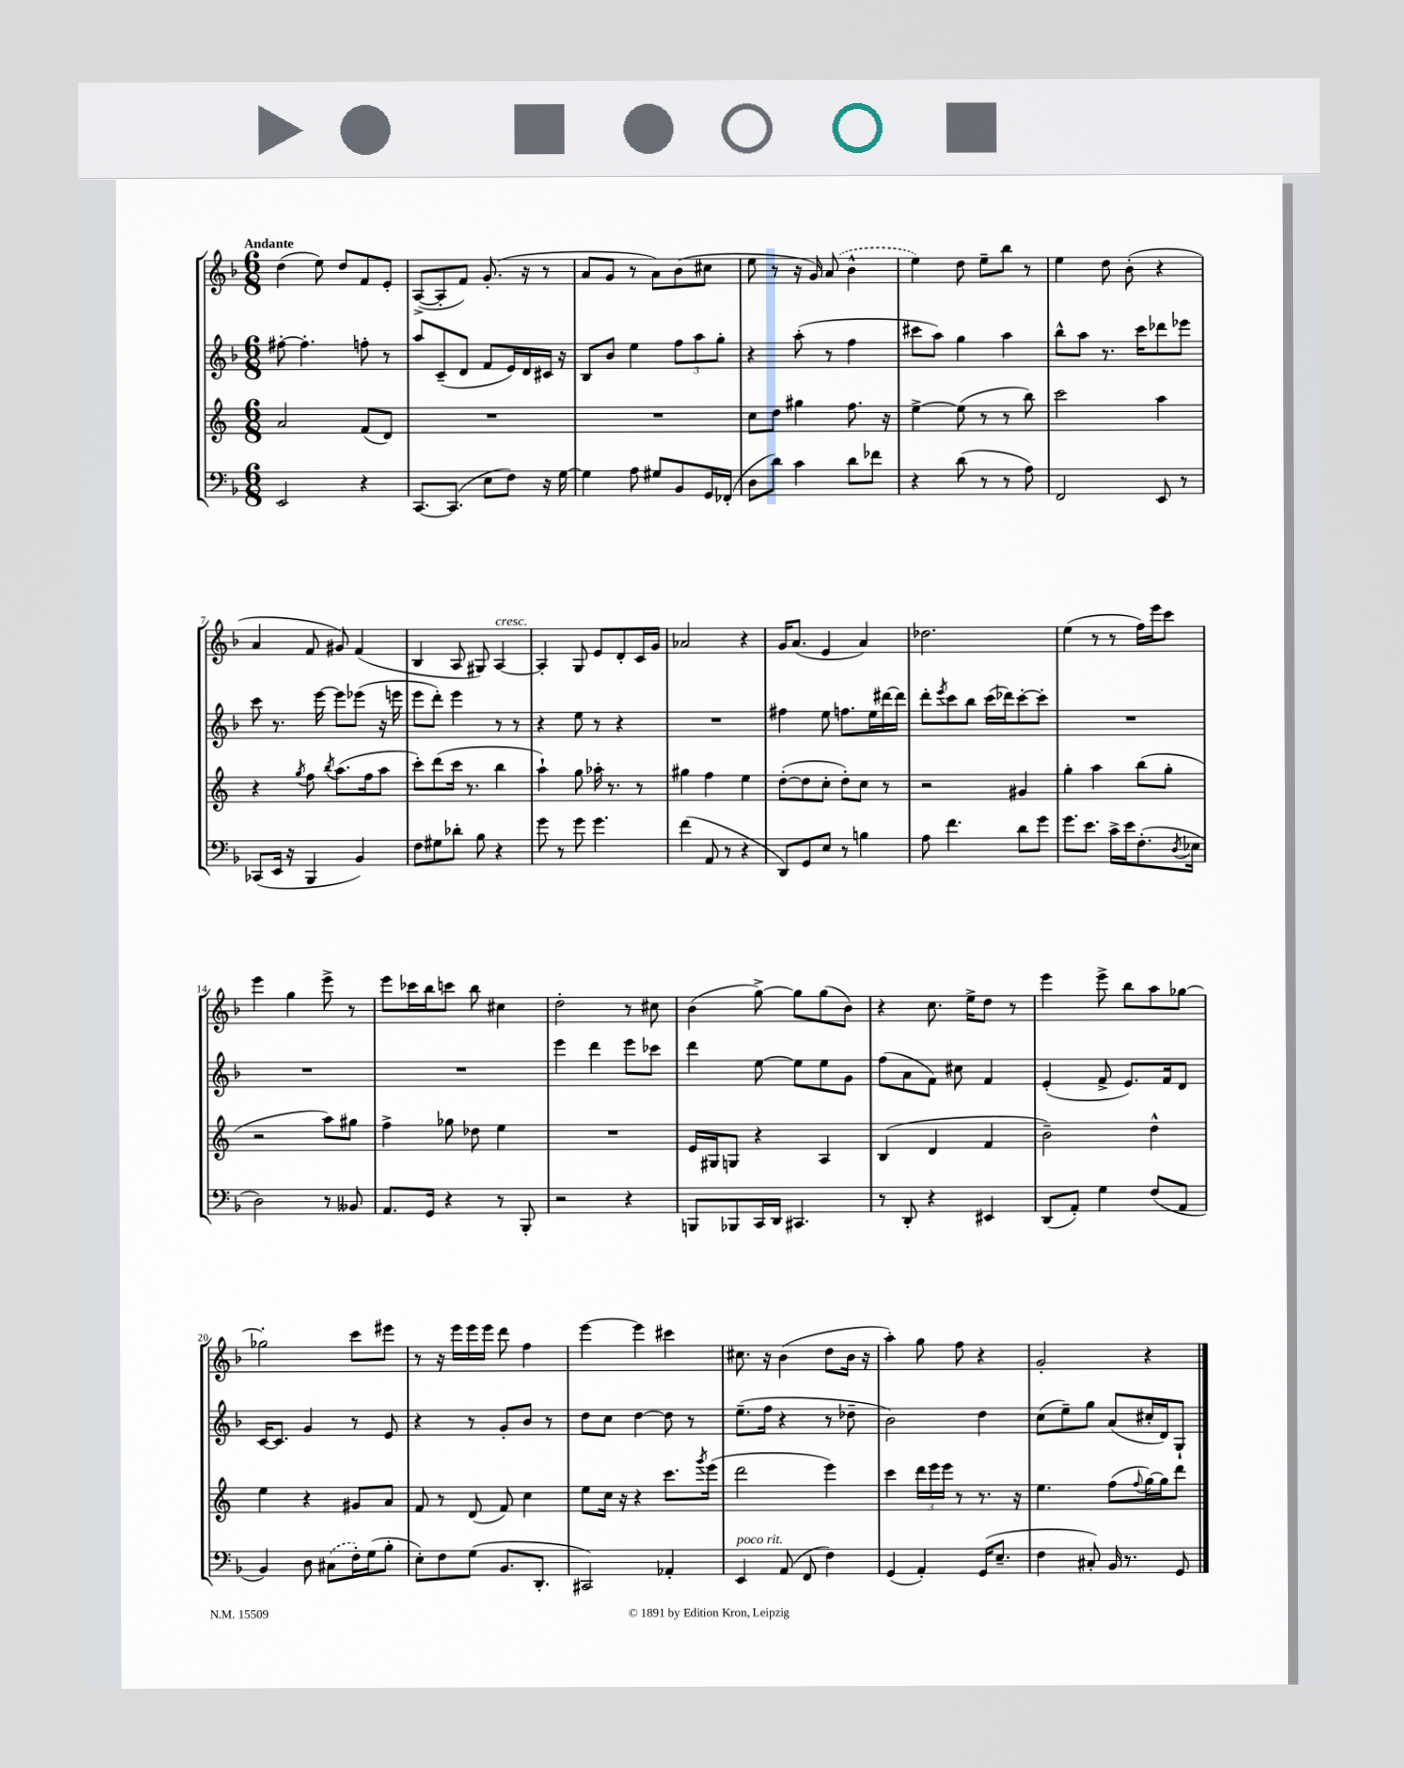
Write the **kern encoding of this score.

**kern	**kern	**kern	**kern
*part4	*part3	*part2	*part1
*staff4	*staff3	*staff2	*staff1
*clefF4	*clefG2	*clefG2	*clefG2
*k[b-]	*k[]	*k[b-]	*k[b-]
*M6/8	*M6/8	*M6/8	*M6/8
=1	=1	=1	=1
!	!	!	!LO:TX:a:B:t=Andante
2EE/	2a/	[8ff#X'\	(4dd\
.	.	4.ff#'\]	.
.	.	.	8ee\)
.	.	.	8dd/L
4r	(8f/L	8ffn'\	8f/
.	8d/J)	8r	8e'/J
=2	=2	=2	=2
[8.CC/L	2.r	8aa/L	([8A^/L
.	.	(8c~/	8A'/]
(8.CC/J]	.	.	.
.	.	8d/J	8f/J)
8E\L	.	8f/L	(8.g'/
8F\J)	.	16e/L)	.
.	.	16d/	16r
16r	.	16c#X/JJ	8r
[16G\	.	16r	.
=3	=3	=3	=3
4G\]	2.r	8B-/L	8a/L
.	.	8b-/J	8g/J
8A\	.	4ee\	8r
8G#X/L	.	.	8a\L)
8BB-/	.	12ff\L	(8b-\
.	.	12aa\	.
16GG/L	.	.	8cc#X\J
.	.	12gg'\J	.
(16FF-X'/JJ	.	.	.
=4	=4	=4	=4
8D\L	8cc\L	4r	8ee\
8d\J)	8dd\J	.	8r
4c\	4gg#X\	(8aa'\	16r
.	.	.	16g/)
.	.	8r	(8a/
8d\L	8.ff\	4ff\	4b-^^\
8f-X\J	.	.	.
.	16r	.	.
=5	=5	=5	=5
4r	[4ee^\	8ccc#X\L	4ee\)
.	.	8aa\J)	.
(8d\	(8ee\]	4gg\	8dd\
8r	8r	.	8ee~\L
8r	8r	4aa\	8bb-\J
8A\)	8bb\)	.	8r
=6	=6	=6	=6
2FF/	2ccc\	8bb-^^\L	4ee\
.	.	8aa\J	.
.	.	8.r	8dd\
.	.	.	(8b-'\
.	.	16ccc\KL	.
8EE/	4aa\	8ddd-X\	4r
8r	.	8eee-X\J	.
!!LO:LB:g=z
=7	=7	=7	=7
(8CC-X/L	4r	8ccc\	4a/
16EE/Jk	.	8.r	.
16r	.	.	.
.	8qgg/	.	.
4BBB-/	8ff\	.	8f/
.	.	[16eee\	.
.	8qbb/	.	.
.	(8.aa\L	8eee\L]	8g#X/)
4BB-/)	.	(8eee-X\J	(4f/
.	16ff\k	.	.
.	8aa\J	16r	.
.	.	16eeen\	.
=8	=8	=8	=8
8F\L	8ccc'\L)	8eee\L	4B-/
8G#X\	(8ddd\	8ddd'\J)	.
8d-X'\J	16ccc\Jk	4eee\	8A/
.	8.r	.	.
8B-\	.	.	8G#X/)
!	!	!	!LO:TX:a:i:t=cresc.
4r	4bb\	8r	[4A/
.	.	8r	.
=9	=9	=9	=9
8g\	4aa`\)	4r	4A'/]
8r	.	.	.
8g\	8gg\	8ee\	8G/
4.g\	16aa-X'\	8r	8e/L
.	8.r	.	.
.	.	4r	8d'/
.	8r	.	16c/L
.	.	.	16g/JJ
=10	=10	=10	=10
(4f\	4gg#X\	2.r	2a-X/
8AA/	4ff\	.	.
8r	.	.	.
4r	4ee\	.	4r
=11	=11	=11	=11
8DD/L)	([8dd'\L	4ff#X\	16g/KL
.	.	.	(8.a/J
8GG/	8dd\]	.	.
8E/J	8cc'\J	8ee\	4e/
8r	8dd'\L)	8.ffn\L	.
4Bn\	8cc\J	.	4a/)
.	.	16ee\L	.
.	8r	[16ddd#X\	.
.	.	16ddd#\JJ]	.
=12	=12	=12	=12
8A\	2r	8ddd'\L	2.dd-X\
.	.	8qeee/	.
4.f\	.	8ccc\	.
.	.	8bb-\J	.
.	.	(16ccc\LL	.
.	.	16ddd-X\J)	.
8d\L	4g#X/	[8ccc'\	.
8g\J	.	8ccc'\J]	.
=13	=13	=13	=13
8.g\L	4gg'\	2.r	(4ee\
8.e\J	.	.	.
.	4aa\	.	8r
16c^\LL	.	.	8r
16e\J	.	.	.
(8.F'\	(8bb\L	.	16ff\LL)
.	.	.	16eee\J
.	8gg'\J	.	8ccc\J
8qD/	.	.	.
16E-X\Jk	.	.	.
!!LO:LB:g=z
=14	=14	=14	=14
2D\)	2r	2.r	4eee\
.	.	.	4gg\
8r	8aa\L)	.	8eee^\
8BB--X/	8gg#X\J	.	8r
=15	=15	=15	=15
8.AA/L	4ff^\	2.r	8eee\L
.	.	.	16ccc-X\L
16GG/Jk	.	.	16bb-\J
4r	8gg-X\	.	8cccn\J
.	8dd-X\	.	8bb-\
8r	4ee\	.	4cc#X\
8BBB-'/	.	.	.
=16	=16	=16	=16
2r	2.r	4eee\	2dd'\
.	.	4ddd\	.
4r	.	8eee\L	8r
.	.	8ccc-X\J	8cc#X\
=17	=17	=17	=17
8BBBn/L	16e/LL	4ddd\	(4b-\
.	16G#X/J	.	.
8BBB-X/	8Gn/J	.	.
16CC/L	4r	[8ee\	[8gg^\)
16DD/JJ	.	.	.
4.CC#X/	.	8ee\L]	8gg\L]
.	4A/	8ee\	(8gg\
.	.	8g\J	8b-\J)
=18	=18	=18	=18
8r	(4B/	(8ff\L	4r
8DD'/	.	8a\	.
4r	4d/	8f\J)	8.cc\
.	.	8cc#X\	.
.	.	.	16ee^\KL
4EE#X/	4f/	4f/	8dd\J
.	.	.	8r
=19	=19	=19	=19
(8DD/L	2b~\)	(4e'/	4eee\
8AA'/J)	.	.	.
4G\	.	8f^/	8eee^\
.	.	8.e/L)	8bb-\L
(8F/L	4dd^^\	.	8aa\
.	.	16f/k	.
8AA/J	.	8d/J	[8gg-X\J
!!LO:LB:g=z
=20	=20	=20	=20
4BB-/)	4ee\	[16c/KL	2gg-X'\]
.	.	8.c/J]	.
8D\	4r	4g/	.
(8C#X\L	.	.	.
16F'\L)	8g#X/L	8r	8ccc\L
(16G\J	.	.	.
8B-'\J	8a/J	8e/	8eee#X\J
=21	=21	=21	=21
8E'\L)	8f/	4r	8r
8F\	8r	.	16r
.	.	.	16eee\LL
(8G\J	(8d/	8r	16eee\
.	.	.	16eee\JJ
8.BB-/L	8f/)	8g'/L	8ddd\
.	4cc\	8b-/J	4ff\
8.DD'/J	.	.	.
.	.	8r	.
=22	=22	=22	=22
2CC#X/)	8ee\L	8dd\L	[4eee\
.	16cc\Jk	8cc\J	.
.	16r	.	.
.	4r	[4dd\	4eee\]
4AA-X'/	8.ccc\L	8dd\]	4ccc#X\
.	.	8r	.
.	8qggg/	.	.
.	(16eee\Jk	.	.
=23	=23	=23	=23
!LO:TX:a:i:t=poco rit.	!	!	!
4EE/	2ddd\	(8.ee~\L	8.cc#X\
.	.	16ff\Jk	16r
(8AA/	.	4r	(4b-\
8FF/	.	.	.
4F\)	4eee\)	8r	8dd\L
.	.	8dd-X~\	16b-\Jk
.	.	.	16r
=24	=24	=24	=24
(4GG/	4ccc\	2b-\)	4aa'\)
4AA'/)	24ddd\LL	.	8gg\
.	24eee\	.	.
.	24eee\JJ	.	.
.	8r	.	8ff\
(16GG/KL	8.r	4dd\	4r
8.E~/J	.	.	.
.	16r	.	.
=25	=25	=25	=25
4F\	4.ee\	(8cc\L	2g'/
.	.	8ee~\)	.
8C#X'/)	.	8gg\J	.
16BB-/	(8ff\L	(8a/L	.
8.r	.	.	.
.	8qqff/	.	.
.	[16gg\L)	16cc#X'/L	4r
.	16gg\J]	16d/J)	.
8GG/	8ddd\J	8G`/J	.
==	==	==	==
*-	*-	*-	*-
